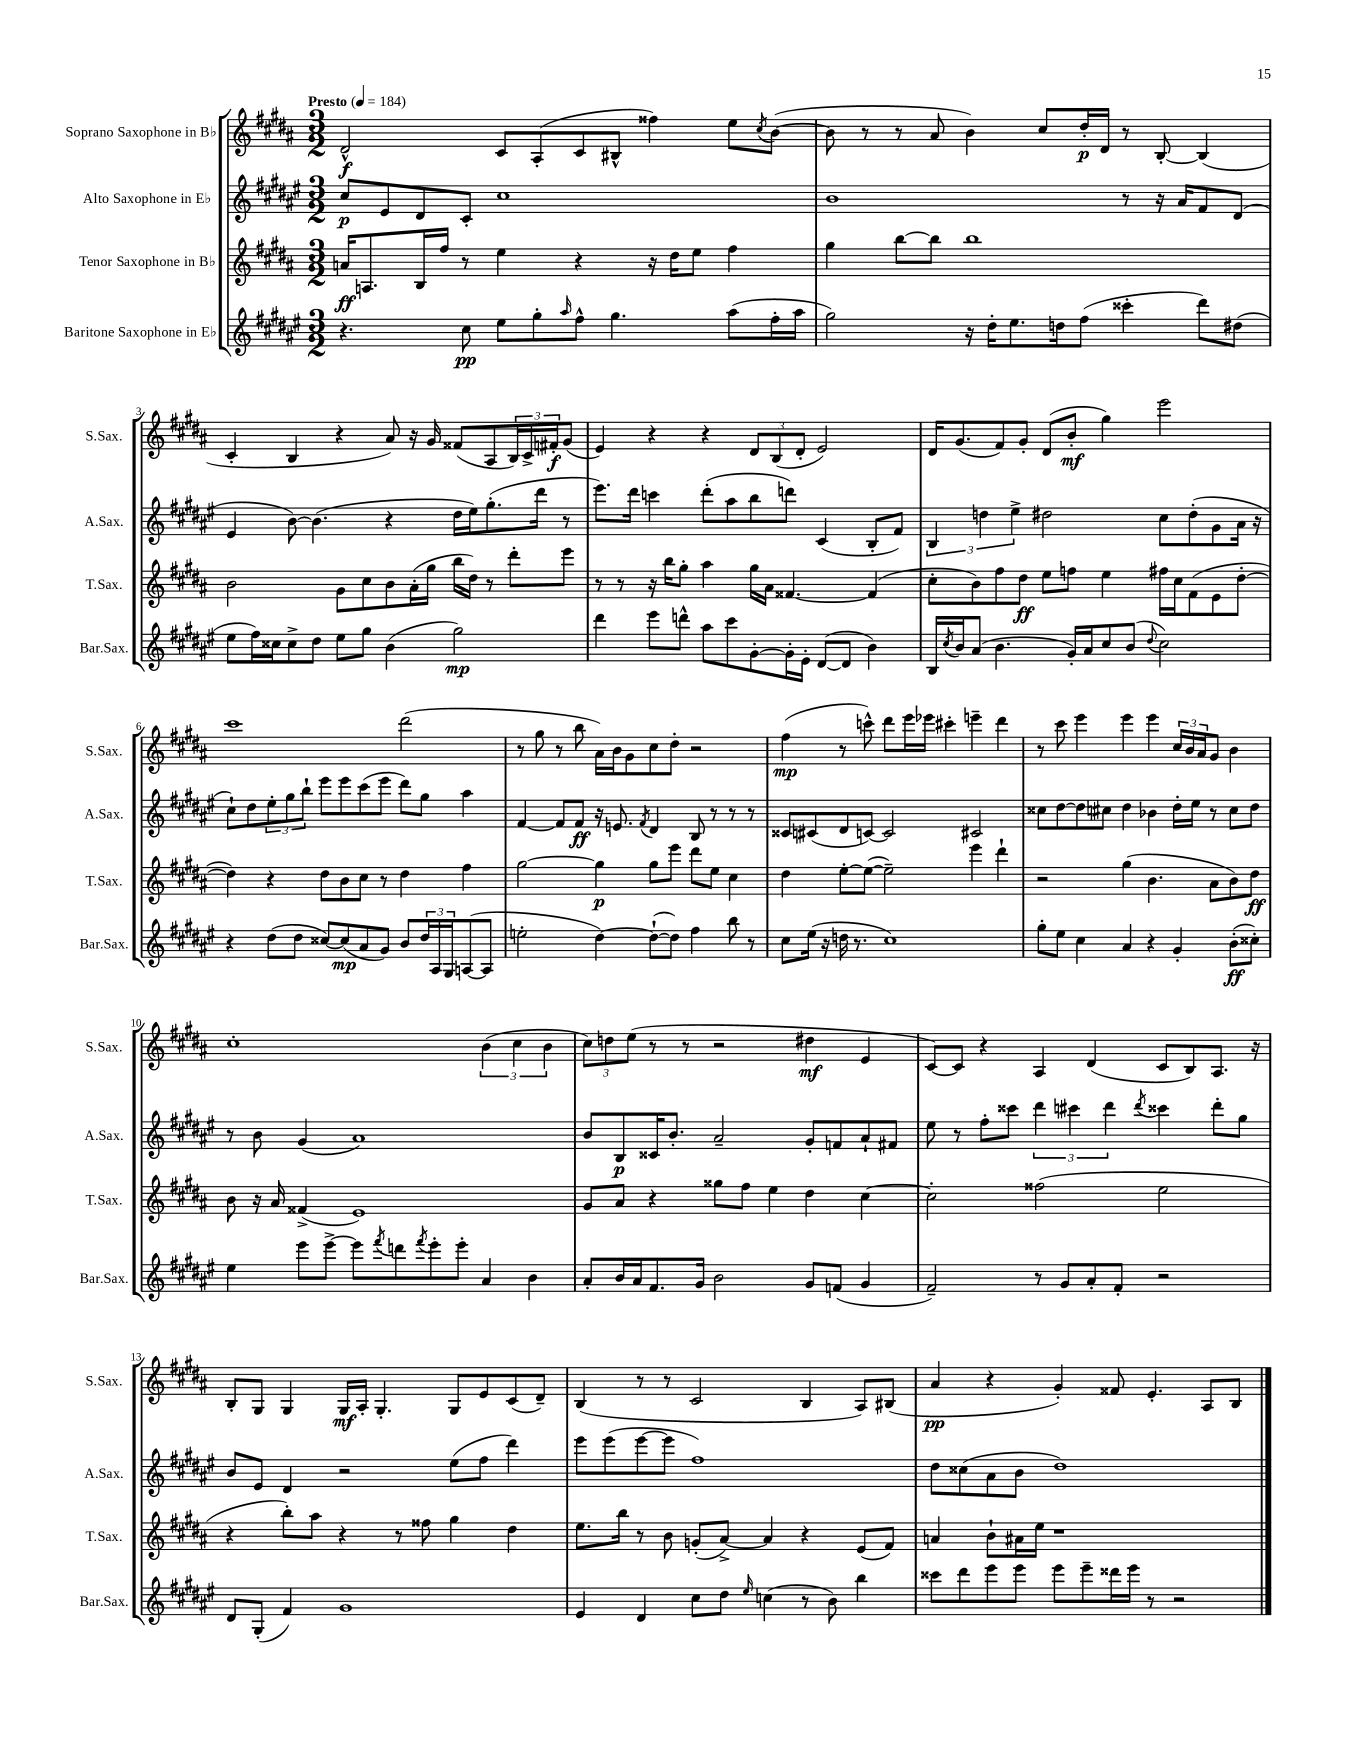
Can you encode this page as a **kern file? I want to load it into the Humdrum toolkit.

**kern	**dynam	**kern	**dynam	**kern	**dynam	**kern	**dynam
*part4	*part4	*part3	*part3	*part2	*part2	*part1	*part1
*staff4	*staff4	*staff3	*staff3	*staff2	*staff2	*staff1	*staff1
*I"Baritone Saxophone in E♭	*	*I"Tenor Saxophone in B♭	*	*I"Alto Saxophone in E♭	*	*I"Soprano Saxophone in B♭	*
*I'Bar.Sax.	*	*I'T.Sax.	*	*I'A.Sax.	*	*I'S.Sax.	*
*clefG2	*	*clefG2	*	*clefG2	*	*clefG2	*
*k[f#c#g#d#a#e#]	*	*k[f#c#g#d#a#]	*	*k[f#c#g#d#a#e#]	*	*k[f#c#g#d#a#]	*
*M3/2	*	*M3/2	*	*M3/2	*	*M3/2	*
*MM184	*	*MM184	*	*MM184	*	*MM184	*
=1	=1	=1	=1	=1	=1	=1	=1
!	!	!	!	!	!	!LO:TX:a:B:t=Presto	!
4.r	.	16an/KL	ff	8cc#/L	p	2d#^^/	f
.	.	8.An/	.	.	.	.	.
.	.	.	.	8e#/	.	.	.
.	.	16B/L	.	8d#/	.	.	.
.	.	16ff#/JJ	.	.	.	.	.
8cc#\	pp	8r	.	8c#'/J	.	.	.
8ee#\L	.	4ee\	.	1cc#	.	8c#/L	.
8gg#'\	.	.	.	.	.	(8A#'/	.
16qqaa#/	.	.	.	.	.	.	.
8ff#^^\J	.	4r	.	.	.	8c#/	.
4.gg#\	.	.	.	.	.	8B#X^^/J	.
.	.	16r	.	.	.	4ff##X\)	.
.	.	16dd#\KL	.	.	.	.	.
.	.	8ee\J	.	.	.	.	.
(8aa#\L	.	4ff#\	.	.	.	8ee\L	.
.	.	.	.	.	.	8qcc#/	.
16ff#'\L	.	.	.	.	.	([8b\J	.
16aa#\JJ	.	.	.	.	.	.	.
=2	=2	=2	=2	=2	=2	=2	=2
2gg#\)	.	4gg#\	.	1b	.	8b\]	.
.	.	.	.	.	.	8r	.
.	.	[8bb\L	.	.	.	8r	.
.	.	8bb\J]	.	.	.	8a#/	.
16r	.	1bb	.	.	.	4b\)	.
16dd#'\KL	.	.	.	.	.	.	.
8.ee#\	.	.	.	.	.	.	.
.	.	.	.	.	.	8cc#/L	.
16ddn\k	.	.	.	.	.	.	.
(8ff#\J	.	.	.	.	.	16dd#'/L	p
.	.	.	.	.	.	16d#/JJ	.
4ccc##X'\	.	.	.	8r	.	8r	.
.	.	.	.	16r	.	[8B'/	.
.	.	.	.	16a#/KL	.	.	.
8ddd#\L)	.	.	.	8f#/	.	(4B/]	.
(8dd#X\J	.	.	.	(8d#/J	.	.	.
!!LO:LB:g=z
=3	=3	=3	=3	=3	=3	=3	=3
8ee#\L	.	2b\	.	4e#/	.	4c#'/	.
16ff#\L)	.	.	.	.	.	.	.
16cc##X\J	.	.	.	.	.	.	.
8cc##^\	.	.	.	[8b\)	.	4B/	.
8dd#\J	.	.	.	(4.b\]	.	.	.
8ee#\L	.	8g#\L	.	.	.	4r	.
8gg#\J	.	8cc#\	.	.	.	.	.
(4b\	.	8b\	.	4r	.	8a#/)	.
.	.	(16a#'\L	.	.	.	16r	.
.	.	16gg#\JJ	.	.	.	16g#/	.
2gg#\)	mp	16bb\LL	.	16dd#\LL	.	(8f##X/L	.
.	.	16dd#\JJ)	.	16ee#\J)	.	.	.
.	.	8r	.	(8.gg#'\	.	8A#/	.
.	.	8ddd#'\L	.	.	.	24B/L)	.
.	.	.	.	.	.	24c#^/	.
.	.	.	.	16ddd#\Jk	.	.	.
.	.	.	.	.	.	24f#X'/J	f
.	.	8eee\J	.	8r	.	(8g#/J	.
=4	=4	=4	=4	=4	=4	=4	=4
4ddd#\	.	8r	.	8.eee#\L)	.	4e/)	.
.	.	8r	.	.	.	.	.
.	.	.	.	16ddd#\Jk	.	.	.
8eee#\L	.	16r	.	4cccn\	.	4r	.
.	.	16bb\KL	.	.	.	.	.
8dddn^^\J	.	8gg#'\J	.	.	.	.	.
8aa#\L	.	4aa#\	.	(8ddd#'\L	.	4r	.
8ccc#\	.	.	.	8aa#\	.	.	.
[8g#'\	.	16gg#\LL	.	8bb\	.	12d#/L	.
.	.	16a#\JJ	.	.	.	.	.
.	.	.	.	.	.	(12B/	.
16g#'\L]	.	[4.f##X/	.	8dddn\J)	.	.	.
.	.	.	.	.	.	12d#'/J	.
16e#'\JJ	.	.	.	.	.	.	.
([8d#/L	.	.	.	(4c#/	.	2e/)	.
8d#/J]	.	.	.	.	.	.	.
4b\)	.	(4f##/]	.	8B'/L	.	.	.
.	.	.	.	8f#/J)	.	.	.
=5	=5	=5	=5	=5	=5	=5	=5
16B/LL	.	8cc#'\L	.	6B/	.	16d#/KL	.
8qcc#/	.	.	.	.	.	.	.
16b/J	.	.	.	.	.	(8.g#/	.
(8a#/J	.	8b\)	.	.	.	.	.
.	.	.	.	6ddn\	.	.	.
4.b\	.	8ff#\	.	.	.	8f#/)	.
.	.	.	.	6ee#^\	.	.	.
.	.	8dd#\J	ff	.	.	8g#'/J	.
.	.	8ee\L	.	2dd#X\	.	(8d#/L	.
16g#'/LL)	.	8ffn\J	.	.	.	8b'/J	mf
16a#/J	.	.	.	.	.	.	.
8cc#/	.	4ee\	.	.	.	4gg#\)	.
(8b/J	.	.	.	.	.	.	.
8qqdd#/	.	.	.	.	.	.	.
2cc#\)	.	16ff#X\LL	.	8cc#\L	.	2eee\	.
.	.	16cc#\J	.	.	.	.	.
.	.	(8f#\	.	(8dd#'\	.	.	.
.	.	8e\	.	8g#\	.	.	.
.	.	[8dd#'\J	.	16a#\Jk	.	.	.
.	.	.	.	16r	.	.	.
!!LO:LB:g=z
=6	=6	=6	=6	=6	=6	=6	=6
4r	.	4dd#\])	.	8cc#`\L)	.	1ccc#	.
.	.	.	.	8dd#\	.	.	.
(8dd#\L	.	4r	.	12ee#'\	.	.	.
.	.	.	.	12gg#\	.	.	.
8dd#\J	.	.	.	.	.	.	.
.	.	.	.	12bb`\J	.	.	.
[8cc##X/L)	.	8dd#\L	.	8eee#\L	.	.	.
(8cc##/]	mp	8b\	.	8eee#\	.	.	.
8a#/	.	8cc#\J	.	(8ccc#\	.	.	.
8g#/J)	.	8r	.	8eee#\J	.	.	.
8b/L	.	4dd#\	.	8ddd#\L)	.	(2ddd#\	.
24dd#/L	.	.	.	8gg#\J	.	.	.
24A#/	.	.	.	.	.	.	.
24G#/J	.	.	.	.	.	.	.
([8An/	.	4ff#\	.	4aa#\	.	.	.
8A/J]	.	.	.	.	.	.	.
=7	=7	=7	=7	=7	=7	=7	=7
2een'\	.	[2gg#\	.	[4f#/	.	8r	.
.	.	.	.	.	.	8gg#\	.
.	.	.	.	8f#/L]	.	8r	.
.	.	.	.	8f#/J	ff	8bb\	.
[4dd#\)	.	4gg#\]	p	16r	.	16a#\LL)	.
.	.	.	.	8.en/	.	16b\J	.
.	.	.	.	.	.	8g#\	.
.	.	.	.	8qf#/	.	.	.
(8dd#`\L_	.	8gg#\L	.	4d#/	.	8cc#\	.
8dd#\J])	.	8eee\J	.	.	.	8dd#'\J	.
4ff#\	.	8ddd#\L	.	8B/	.	2r	.
.	.	8ee\J	.	8r	.	.	.
8bb\	.	4cc#\	.	8r	.	.	.
8r	.	.	.	8r	.	.	.
=8	=8	=8	=8	=8	=8	=8	=8
8cc#\L	.	4dd#\	.	8c##X/L	.	(4ff#\	mp
(16ee#\Jk	.	.	.	(8c#X/	.	.	.
16r	.	.	.	.	.	.	.
16ddn\	.	[8ee'\L	.	8d#/	.	8r	.
8.r	.	.	.	.	.	.	.
.	.	(8ee\J_	.	[8cn/J)	.	8cccn^^\)	.
1cc#)	.	2ee~\])	.	2c/]	.	8ddd#\L	.
.	.	.	.	.	.	16eee\L	.
.	.	.	.	.	.	16eee-X\JJ	.
.	.	.	.	.	.	4ccc#X'\	.
.	.	4eee\	.	2c#X/	.	4eeen~\	.
.	.	4ddd#`\	.	.	.	4ddd#\	.
=9	=9	=9	=9	=9	=9	=9	=9
8gg#'\L	.	2r	.	8cc##X\L	.	8r	.
8ee#\J	.	.	.	[8dd#\	.	8ccc#\	.
4cc#\	.	.	.	8dd#\]	.	4eee\	.
.	.	.	.	8cc#X\J	.	.	.
4a#/	.	(4gg#\	.	4dd#\	.	4eee\	.
4r	.	4.b\	.	4b-X\	.	4eee\	.
4g#'/	.	.	.	16dd#'\LL	.	24cc#/LL	.
.	.	.	.	.	.	24b/	.
.	.	.	.	16ee#\JJ	.	.	.
.	.	.	.	.	.	24a#/J	.
.	.	8a#\L	.	8r	.	8g#/J	.
(8b'\L	ff	8b\)	.	8cc#\L	.	4b\	.
8cc##X'\J)	.	8dd#\J	ff	8dd#\J	.	.	.
!!LO:LB:g=z
=10	=10	=10	=10	=10	=10	=10	=10
4ee#\	.	8b\	.	8r	.	1cc#'	.
.	.	16r	.	8b\	.	.	.
.	.	16a#/	.	.	.	.	.
8eee#\L	.	(4f##X^/	.	(4g#/	.	.	.
[8eee#^\J	.	.	.	.	.	.	.
8eee#\L]	.	1e)	.	1a#)	.	.	.
8qfff#/	.	.	.	.	.	.	.
8dddn\	.	.	.	.	.	.	.
8qfff#/	.	.	.	.	.	.	.
8eee#'\	.	.	.	.	.	.	.
8eee#'\J	.	.	.	.	.	.	.
4a#/	.	.	.	.	.	(6b\	.
.	.	.	.	.	.	6cc#\	.
4b\	.	.	.	.	.	.	.
.	.	.	.	.	.	6b\	.
=11	=11	=11	=11	=11	=11	=11	=11
8a#'/L	.	8g#/L	.	8b/L	.	12cc#\L)	.
.	.	.	.	.	.	12ddn\	.
16b/L	.	8a#/J	.	8B/	p	.	.
.	.	.	.	.	.	(12ee\J	.
16a#/J	.	.	.	.	.	.	.
8.f#/	.	4r	.	16c##X/K	.	8r	.
.	.	.	.	8.b'/J	.	.	.
.	.	.	.	.	.	8r	.
16g#/Jk	.	.	.	.	.	.	.
2b\	.	8gg##X\L	.	2a#~/	.	2r	.
.	.	8ff#\J	.	.	.	.	.
.	.	4ee\	.	.	.	.	.
8g#/L	.	4dd#\	.	8g#'/L	.	4dd#X\	mf
(8fn/J	.	.	.	8fn/	.	.	.
4g#/	.	[4cc#\	.	8a#`/	.	4e/	.
.	.	.	.	8f#X/J	.	.	.
=12	=12	=12	=12	=12	=12	=12	=12
2f#~/)	.	2cc#'\]	.	8ee#\	.	[8c#/L)	.
.	.	.	.	8r	.	8c#/J]	.
.	.	.	.	8ff#'\L	.	4r	.
.	.	.	.	8ccc##X\J	.	.	.
8r	.	(2ff##X\	.	6ddd#\	.	4A#/	.
8g#/L	.	.	.	.	.	.	.
.	.	.	.	6ccc#X\	.	.	.
8a#'/	.	.	.	.	.	(4d#/	.
.	.	.	.	6ddd#\	.	.	.
8f#'/J	.	.	.	.	.	.	.
.	.	.	.	8qddd#/	.	.	.
2r	.	2ee\	.	4ccc##X\	.	8c#/L	.
.	.	.	.	.	.	8B/)	.
.	.	.	.	8ddd#'\L	.	8.A#/J	.
.	.	.	.	8gg#\J	.	.	.
.	.	.	.	.	.	16r	.
!!LO:LB:g=z
=13	=13	=13	=13	=13	=13	=13	=13
8d#/L	.	4r	.	8b/L	.	8B'/L	.
(8G#'/J	.	.	.	8e#/J	.	8G#/J	.
4f#/)	.	8bb'\L)	.	4d#/	.	4G#/	.
.	.	8aa#\J	.	.	.	.	.
1g#	.	4r	.	2r	.	16G#/LL	mf
.	.	.	.	.	.	16A#'/JJ	.
.	.	.	.	.	.	4.G#'/	.
.	.	8r	.	.	.	.	.
.	.	8ff##X\	.	.	.	.	.
.	.	4gg#\	.	(8ee#\L	.	8G#/L	.
.	.	.	.	8ff#\J	.	8e/	.
.	.	4dd#\	.	4ddd#\)	.	(8c#/	.
.	.	.	.	.	.	8d#~/J)	.
=14	=14	=14	=14	=14	=14	=14	=14
4e#/	.	8.ee\L	.	8eee#\L	.	(4B/	.
.	.	.	.	(8eee#\	.	.	.
.	.	16bb\Jk	.	.	.	.	.
4d#/	.	8r	.	[8eee#\	.	8r	.
.	.	8b\	.	8eee#\J]	.	8r	.
8cc#\L	.	(8gn'/L	.	1ff#)	.	2c#/	.
8dd#\J	.	[8a#^/J)	.	.	.	.	.
16qqee#/	.	.	.	.	.	.	.
(4ccn\	.	4a#/]	.	.	.	.	.
8r	.	4r	.	.	.	4B/	.
8b\)	.	.	.	.	.	.	.
4bb\	.	(8e/L	.	.	.	8A#/L)	.
.	.	8f#/J)	.	.	.	(8B#X/J	.
=15	=15	=15	=15	=15	=15	=15	=15
8ccc##X\L	.	4an/	.	8dd#\L	.	4a#/	pp
8ddd#\	.	.	.	(8cc##X\	.	.	.
8eee#\	.	8b`\L	.	8a#\	.	4r	.
8eee#\J	.	16a#X\L	.	8b\J	.	.	.
.	.	16ee\JJ	.	.	.	.	.
8eee#\L	.	1r	.	1dd#)	.	4g#'/)	.
8eee#~\	.	.	.	.	.	.	.
16ddd##X\L	.	.	.	.	.	8f##X/	.
16eee#\JJ	.	.	.	.	.	.	.
8r	.	.	.	.	.	4.e'/	.
2r	.	.	.	.	.	.	.
.	.	.	.	.	.	8A#/L	.
.	.	.	.	.	.	8B/J	.
==	==	==	==	==	==	==	==
*-	*-	*-	*-	*-	*-	*-	*-
